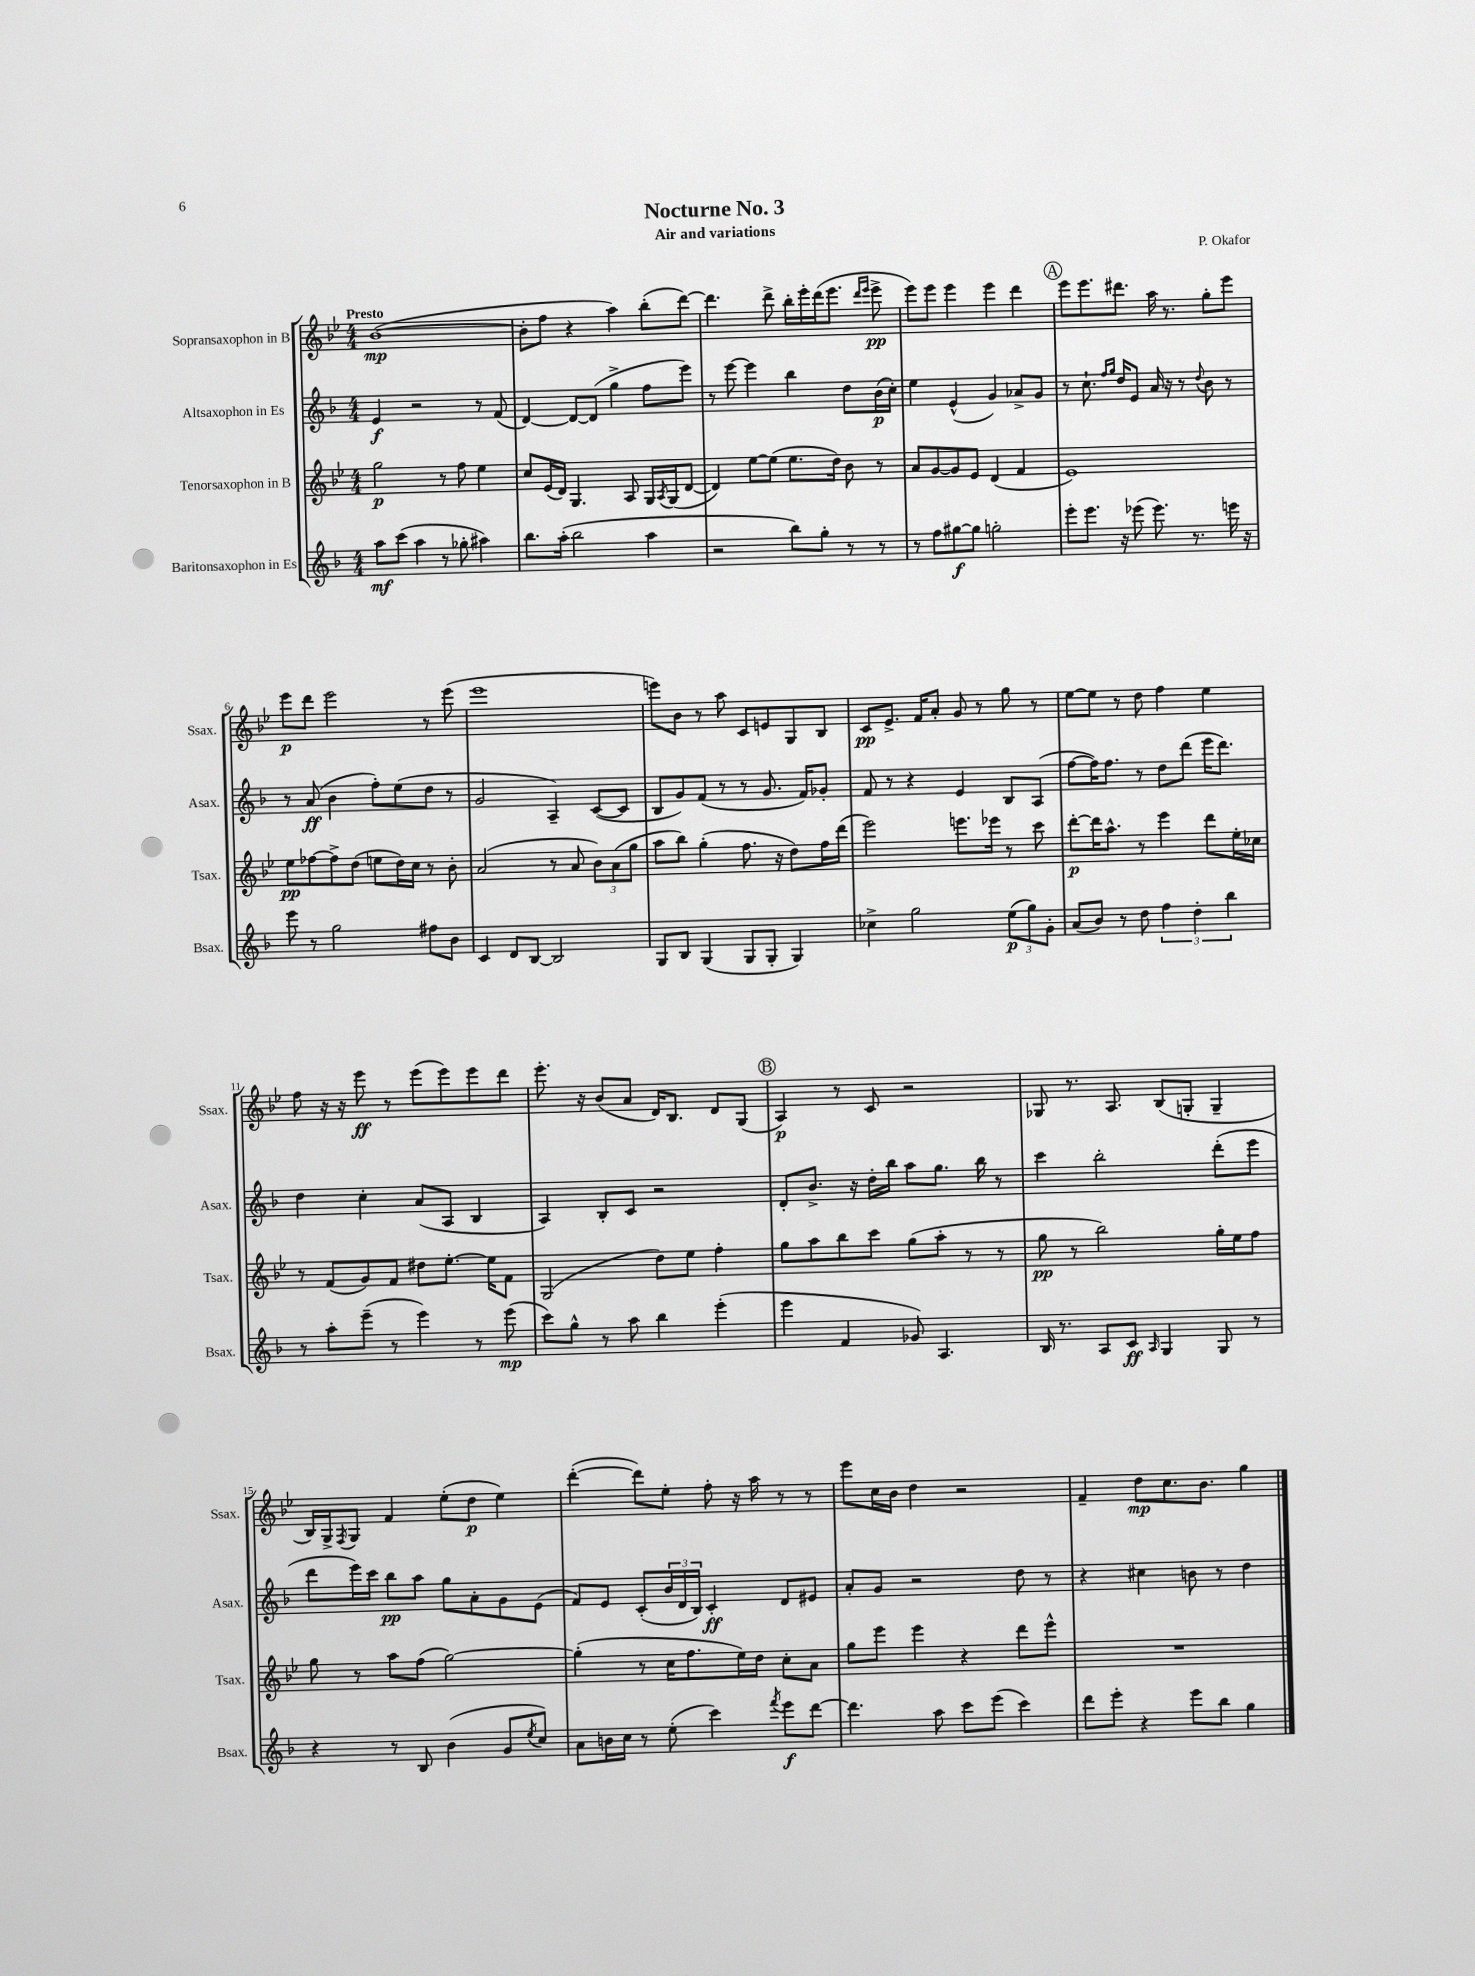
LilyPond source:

\header { title = "Nocturne No. 3" composer = "P. Okafor" subtitle = "Air and variations" }
<<
\new StaffGroup <<
\new Staff = "s0" \with { instrumentName = "Sopransaxophon in B" shortInstrumentName = "Ssax." } {
    \clef treble \key bes \major \numericTimeSignature \time 4/4 \tempo "Presto"
    bes'1~\mp( |
    bes'8-. f''8 r4 a''4) bes''8-.( d'''8~) |
    d'''4. d'''8-> bes''16-. ees'''16-. d'''16( ees'''8. \grace { d'''16 ees'''16 } ees'''8->\pp |
    ees'''8) ees'''8 ees'''4 ees'''4 d'''4 |
    \mark \markup { \circle "A" } ees'''8 ees'''8. dis'''8. a''16 r8. g''8-. ees'''8 |
    ees'''8\p d'''8 ees'''2 r8 ees'''8( |
    ees'''1 |
    e'''8) bes'8 r8 a''8 c'8 e'8 g8 bes8 |
    c'8\pp ees'8.-> f'16 a'8-. g'8 r8 g''8 r8 |
    ees''8~ ees''8 r8 d''8 f''4 ees''4 |
    f''8 r16 r16 ees'''8\ff r8 ees'''8( ees'''8) ees'''8 d'''8 |
    ees'''8.-. r16 bes'8( a'8 d'16) bes8. d'8 g8( |
    \mark \markup { \circle "B" } a4\p) r8 c'8 r2 |
    ges8 r8. a8. bes8( g8-. g4-- |
    bes16) g16-> \acciaccatura { f8 } g8 f'4 ees''8-.( d''8\p ees''4) |
    d'''4~-.( d'''8) ees''8-. f''8-. r16 a''16 r8 r8 |
    ees'''8 c''16 bes'16 d''4 r2 |
    f'4-- d''8\mp c''8. bes'8. g''4 \bar "|." |
}
\new Staff = "s1" \with { instrumentName = "Altsaxophon in Es" shortInstrumentName = "Asax." } {
    \clef treble \key f \major \numericTimeSignature \time 4/4
    e'4\f r2 r8 f'8( |
    d'4~) d'8~ d'8( g''4-> f''8 e'''8) |
    r8 e'''8~ e'''4 bes''4 d''8 bes'16\p( c''16-.) |
    e''4 e'4-^( g'4) aes'8-> g'8 |
    \mark \markup { \circle "A" } r8 c''8.-! \grace { f''16 g''16 } d''16 e'8 a'16 r16 r8 \appoggiatura { d''8 } bes'8 r8 |
    r8 a'8\ff( bes'4 f''8-.) e''8( d''8 r8 |
    g'2 a4--) c'8~( c'8 |
    bes8 g'8) f'8( r8 r8 g'8. f'16) ges'8-. |
    f'8 r8 r4 e'4 bes8 a8( |
    f''8~ f''16) f''8. r8 d''8 d'''8( e'''16 d'''8.) |
    d''4 c''4-. a'8( a8 bes4 |
    a4) bes8-. c'8 r2 |
    \mark \markup { \circle "B" } d'8-. bes'8.-> r16 d''16-. bes''16 a''8 g''8. bes''16 r8 |
    c'''4 bes''2-. d'''8-.( e'''8 |
    d'''8 e'''16) c'''16 bes''8\pp a''8 g''8 a'8-. g'8 e'8( |
    f'8) e'8 c'8-.( \tuplet 3/2 { bes'16 d'16 bes16) } c'4-.\ff d'8 eis'8 |
    a'8-. g'8 r2 d''8 r8 |
    r4 cis''4 b'8 r8 d''4 \bar "|." |
}
\new Staff = "s2" \with { instrumentName = "Tenorsaxophon in B" shortInstrumentName = "Tsax." } {
    \clef treble \key bes \major \numericTimeSignature \time 4/4
    g''2\p r8 f''8 ees''4 |
    c''8 ees'16( d'16) g4. a8 g16 \acciaccatura { a8 } g16( d'8~ |
    d'4) ees''8~ ees''8( ees''8. d''16) bes'8 r8 |
    a'8 g'8~ g'8 ees'8 d'4( f'4 |
    \mark \markup { \circle "A" } ees'1) |
    ees''8\pp fes''8~ fes''8-> d''8( e''8 d''16) c''16 r8 bes'8-. |
    a'2( r8 a'8 \tuplet 3/2 { bes'8) a'8( g''8 } |
    a''8 bes''8) g''4-.( f''8. r16 d''8) f''16 d'''16( |
    ees'''2) e'''8. ees'''16 r8 c'''8 |
    d'''8~-.\p d'''16 a''8.-^ r8 ees'''4 d'''8 ees''16-. ces''16 |
    r8 f'8( g'8) f'8 dis''8 ees''8.~-. ees''16 f'8 |
    g2( d''8) ees''8 f''4-. |
    \mark \markup { \circle "B" } g''8 a''8 bes''8 c'''8 g''8( a''8-. r8 r8 |
    g''8\pp r8 bes''2) g''16-. ees''16 f''8 |
    g''8 r8 a''8 f''8( g''2~) |
    g''4-.( r8 c''16 f''8. ees''16) d''16 c''8-. a'8 |
    g''8 ees'''8 ees'''4 r4 d'''8 ees'''8-^ |
    R1 \bar "|." |
}
\new Staff = "s3" \with { instrumentName = "Baritonsaxophon in Es" shortInstrumentName = "Bsax." } {
    \clef treble \key f \major \numericTimeSignature \time 4/4
    a''8\mf c'''8( a''4 r8 ges''8-. ais''4) |
    bes''8. a''16-.( bes''2 a''4 |
    r2 bes''8) g''8-. r8 r8 |
    r8 f''8 gis''8~\f gis''8 g''2-. |
    \mark \markup { \circle "A" } e'''8-. e'''8. r16 ees'''8( ees'''8.) r8. e'''16 r16 |
    e'''8 r8 g''2 fis''8 bes'8 |
    c'4 d'8 bes8~ bes2 |
    g8 bes8 g4( g8 g8-. g4) |
    ces''4-> g''2 \tuplet 3/2 { e''8\p( g''8) g'8-. } |
    a'8( bes'8) r8 d''8 \tuplet 3/2 { f''4 d''4-. bes''4 } |
    r8 a''8-. e'''8--( r8 e'''4) r8 e'''8\mp( |
    c'''8) g''8-^ r8 a''8 bes''4 e'''4-.( |
    \mark \markup { \circle "B" } e'''4 f'4 ges'8) a4. |
    bes16 r8. a8 c'8\ff \grace { a16 } g4 g8 r8 |
    r4 r8 bes8 bes'4( g'8 \acciaccatura { e''8 } c''8) |
    a'8 b'16 c''16 r8 e''8-.( c'''4) \acciaccatura { f'''8 } e'''8\f d'''8~ |
    d'''4. a''8 c'''8 e'''8( c'''4) |
    d'''8 e'''8-. r4 e'''8 bes''8 g''4 \bar "|." |
}
>>
>>
